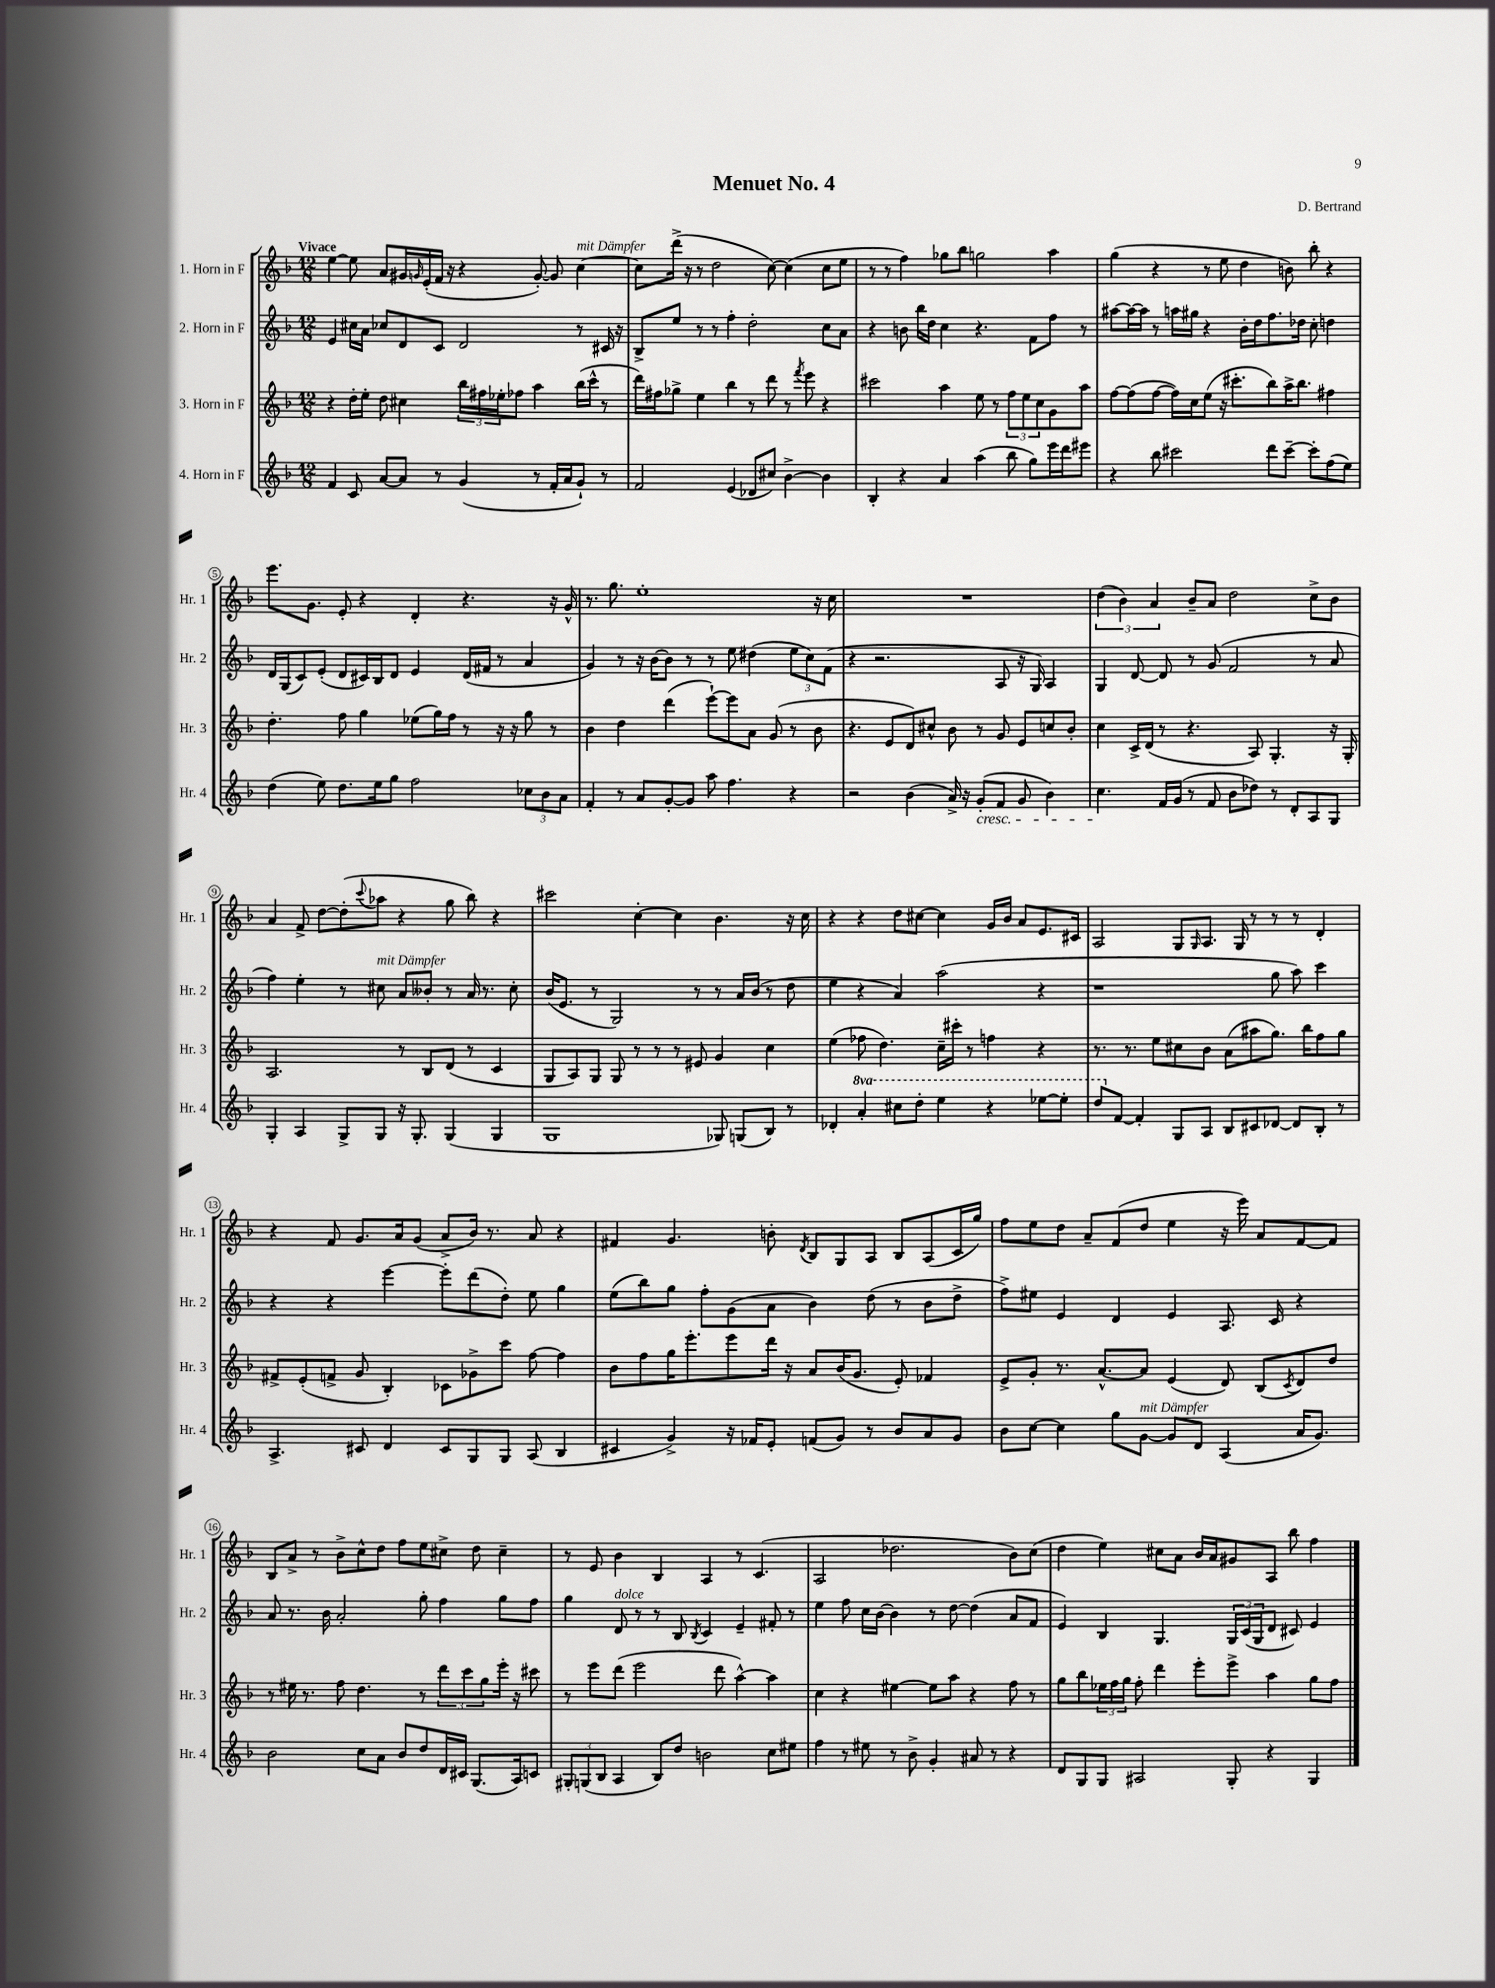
\header { title = "Menuet No. 4" composer = "D. Bertrand" }
<<
\new StaffGroup <<
\new Staff = "s0" \with { instrumentName = "1. Horn in F" shortInstrumentName = "Hr. 1" } {
    \clef treble \key f \major \numericTimeSignature \time 12/8 \tempo "Vivace"
    e''4~ e''8 a'8 gis'16 \grace { g'16 } e'16-.( f'16 r16 r4 g'8~-.) g'8 c''4~^\markup { \italic "mit Dämpfer" } |
    c''8 d'''16->( r16 r8 d''2 c''8~) c''4( c''8 e''8 |
    r8 r8 f''4) ges''8 bes''8 g''2 a''4 |
    g''4( r4 r8 e''8 d''4 b'8) bes''8-. r4 |
    e'''8. g'8. e'8-. r4 d'4-. r4. r16 g'16-^ |
    r8. g''8. e''1-. r16 c''16 |
    R1. |
    \tuplet 3/2 { d''4( bes'4) a'4 } bes'8-- a'8 d''2 c''8-> bes'8 |
    a'4 f'8-> d''8~ d''8-.( \appoggiatura { c'''8 } aes''8 r4 g''8 bes''8) r4 |
    cis'''2 c''4~-. c''4 bes'4. r16 c''16 |
    r4 r4 d''8 cis''8~ cis''4 g'16 bes'16 a'8 e'8. cis'16 |
    a2 g8 \grace { g16 } a8. g16 r8 r8 r8 d'4-. |
    r4 f'8 g'8. a'16 g'8( a'8-> bes'16) r8. a'8 r4 |
    fis'4 g'4. b'8-. \acciaccatura { d'8 } bes8 g8 a8 bes8 a8( c'16 g''16) |
    f''8 e''8 d''8 a'8-- f'8( d''8 e''4 r16 e'''16) a'8 f'8~ f'8 |
    bes8 a'8-> r8 bes'8-> c''8-^ d''8 f''8 e''8 cis''8-> d''8 cis''4-- |
    r8 e'8 bes'4 bes4 a4 r8 c'4.( |
    a2 des''2. bes'8) c''8( |
    d''4 e''4) cis''8 a'8 bes'16 a'16 gis'8 a8 bes''8 f''4 \bar "|." |
}
\new Staff = "s1" \with { instrumentName = "2. Horn in F" shortInstrumentName = "Hr. 2" } {
    \clef treble \key f \major \numericTimeSignature \time 12/8
    e'4 cis''16 a'16 ces''8 d'8 c'8 d'2 r8 cis'16 r16 |
    bes8-> e''8 r8 r8 f''4-. d''2-. c''8 a'8 |
    r4 b'8 bes''16 d''16 c''4 r4. f'8 f''8 r8 |
    ais''8~ ais''16~ ais''16 r8 a''16 gis''16 r4 bes'16-. d''16 f''8. des''16 c''8-. d''4 |
    d'16 g16( c'8) e'8-.( d'8 cis'16) bes16 d'8 e'4 d'16( fis'16 r8 a'4 |
    g'4) r8 r16 bes'16~ bes'8 r8 r8 e''8 dis''4( \tuplet 3/2 { e''8 c''8) f'8( } |
    r4 r2. a8 r16 g16) a4 |
    g4 d'8~ d'8 r8 g'8( f'2 r8 a'8 |
    f''4) e''4-. r8 cis''8^\markup { \italic "mit Dämpfer" } a'8 beses'8-. r8 a'16 r8. cis''8-. |
    bes'16( e'8. r8 g2) r8 r8 a'16 bes'16( r8 d''8 |
    e''4 r4 a'4) a''2( r4 |
    r1 g''8 a''8) c'''4 |
    r4 r4 e'''4~ e'''8-. d'''8( d''8-.) e''8 g''4 |
    e''8( bes''8) g''8 f''8-. g'8( a'8 bes'4) d''8( r8 bes'8 d''8-> |
    f''8->) eis''8 e'4 d'4 e'4 a8. c'16 r4 |
    a'8 r8. bes'16 a'2-. g''8-. f''4 g''8 f''8 |
    g''4 d'8^\markup { \italic "dolce" } r8 r8 bes8 \acciaccatura { bes8 } c'4 e'4-- fis'8-. r8 |
    e''4 f''8 c''16 bes'16~ bes'4 r8 d''8~ d''4( a'8 f'8 |
    e'4) bes4 g4. \tuplet 3/2 { g16 c'16( g16 } d'8 cis'8) e'4 \bar "|." |
}
\new Staff = "s2" \with { instrumentName = "3. Horn in F" shortInstrumentName = "Hr. 3" } {
    \clef treble \key f \major \numericTimeSignature \time 12/8
    r4 d''16-. e''16-. d''8 cis''4 \tuplet 3/2 { bes''16 fis''16 ees''16-. } fes''8 a''4 bes''16( c'''16-^ r8 |
    d'''16) fis''16 ges''8-> e''4 bes''4 r8 d'''8 r8 \acciaccatura { f'''8 } e'''8 r4 |
    cis'''2 a''4 e''8 r8 \tuplet 3/2 { f''8 e''8 c''8 } g'8 a''8 |
    f''8~ f''8( f''8~ f''16) c''16 e''8( r16 cis'''8.-. bes''8) a''16-> bes''8. fis''4 |
    d''4.-. f''8 g''4 ees''8( g''16) f''16 r8 r16 r16 g''8 r8 |
    bes'4 d''4 d'''4( e'''8~-!) e'''8 a'8 g'8( r8 bes'8 |
    r4. e'8 d'8) cis''8-^ bes'8 r8 g'8 e'8 c''8 bes'8-. |
    c''4 c'16-> d'16( r8 r4. a8) g4.-. r16 g16-. |
    a2. r8 bes8 d'8( r8 c'4 |
    g8 a8) g8 g8 r8 r8 r8 eis'8 g'4 c''4 |
    e''4( fes''8 d''4.) c''16-- cis'''16-. r8 f''4 r4 |
    r8. r8. e''8 cis''8 bes'8 a'8( ais''8 g''8.) bes''16 f''8 g''8 |
    fis'8-> e'8-.( f'8-> g'8 bes4-.) ces'8 ges'8-> c'''8 f''8~ f''4 |
    bes'8 f''8 g''16 e'''8.-. e'''8 d'''16 r16 a'8 bes'16( g'8. e'8-.) fes'4 |
    e'8-> g'8-. r8. a'8.~-^ a'8 e'4( d'8) bes8( \acciaccatura { c'8 } d'8) d''8 |
    r8 eis''16 r8. f''8 d''4. r8 \tuplet 3/2 { d'''8 c'''8 g''8 } e'''16-. r16 cis'''8 |
    r8 e'''8 d'''8( e'''2 d'''8 a''4~-^) a''4 |
    c''4 r4 eis''4~ eis''8 a''8 r4 f''8 r8 |
    g''8 bes''8 \tuplet 3/2 { ees''16 f''16 g''16 } f''8-. d'''4 e'''8-. e'''8-> a''4 g''8 f''8 \bar "|." |
}
\new Staff = "s3" \with { instrumentName = "4. Horn in F" shortInstrumentName = "Hr. 4" } {
    \clef treble \key f \major \numericTimeSignature \time 12/8 \set Staff.ottavationMarkups = #ottavation-simple-ordinals
    f'4 c'8 a'8~ a'8 r8 g'4( r8 f'16-. a'16 g'8-!) r8 |
    f'2 e'4( des'8 cis''8) bes'4~-> bes'4 |
    bes4-. r4 a'4 a''4( bes''8 g''8) e'''16 d'''16 eis'''8 |
    r4 bes''8 cis'''2 d'''8 cis'''8~-- cis'''8-. f''8( e''8) |
    d''4( e''8) d''8. e''16 g''8 f''2 \tuplet 3/2 { ces''8 bes'8 a'8 } |
    f'4-. r8 a'8 g'8~-. g'8 a''8 f''4. r4 |
    r2 bes'4( a'16->) r16 g'8-.\cresc( f'8 g'8 bes'4) |
    c''4.\! f'16 g'16( r8 f'8 bes'8 des''8) r8 d'8-. a8 g8 |
    g4-. a4 g8-> g8 r16 g8.-. g4( g4 |
    g1 ges8) g8( bes8) r8 |
    des'4-. \ottava #1 a''4-. cis'''8 d'''8-. e'''4 r4 ees'''8~ ees'''8-. |
    d'''8 \ottava #0 f'8~ f'4-. g8 a8 bes8 cis'8 des'8~ des'8 bes8-. r8 |
    a4.-> cis'8 d'4 cis'8 g8 g8 a8( bes4 |
    cis'4 g'4->) r16 fes'16 e'8-. f'8( g'8) r8 bes'8 a'8 g'8 |
    bes'8 c''8~ c''4 g''8 g'8~^\markup { \italic "mit Dämpfer" } g'8 d'8 a4( a'16 g'8.) |
    bes'2 c''8 a'8 bes'8 d''8 d'16 cis'16 g8.( a16) c'8 |
    \tuplet 3/2 { gis8-. g8( bes8 } a4 bes8) d''8 b'2 c''8 eis''8 |
    f''4 r8 eis''8 r8 bes'8-> g'4-. ais'8 r8 r4 |
    d'8 g8 g8 ais2 g8-. r4 g4 \bar "|." |
}
>>
>>
\layout { \context { \Score \override BarNumber.stencil = #(make-stencil-circler 0.1 0.3 ly:text-interface::print) } }
